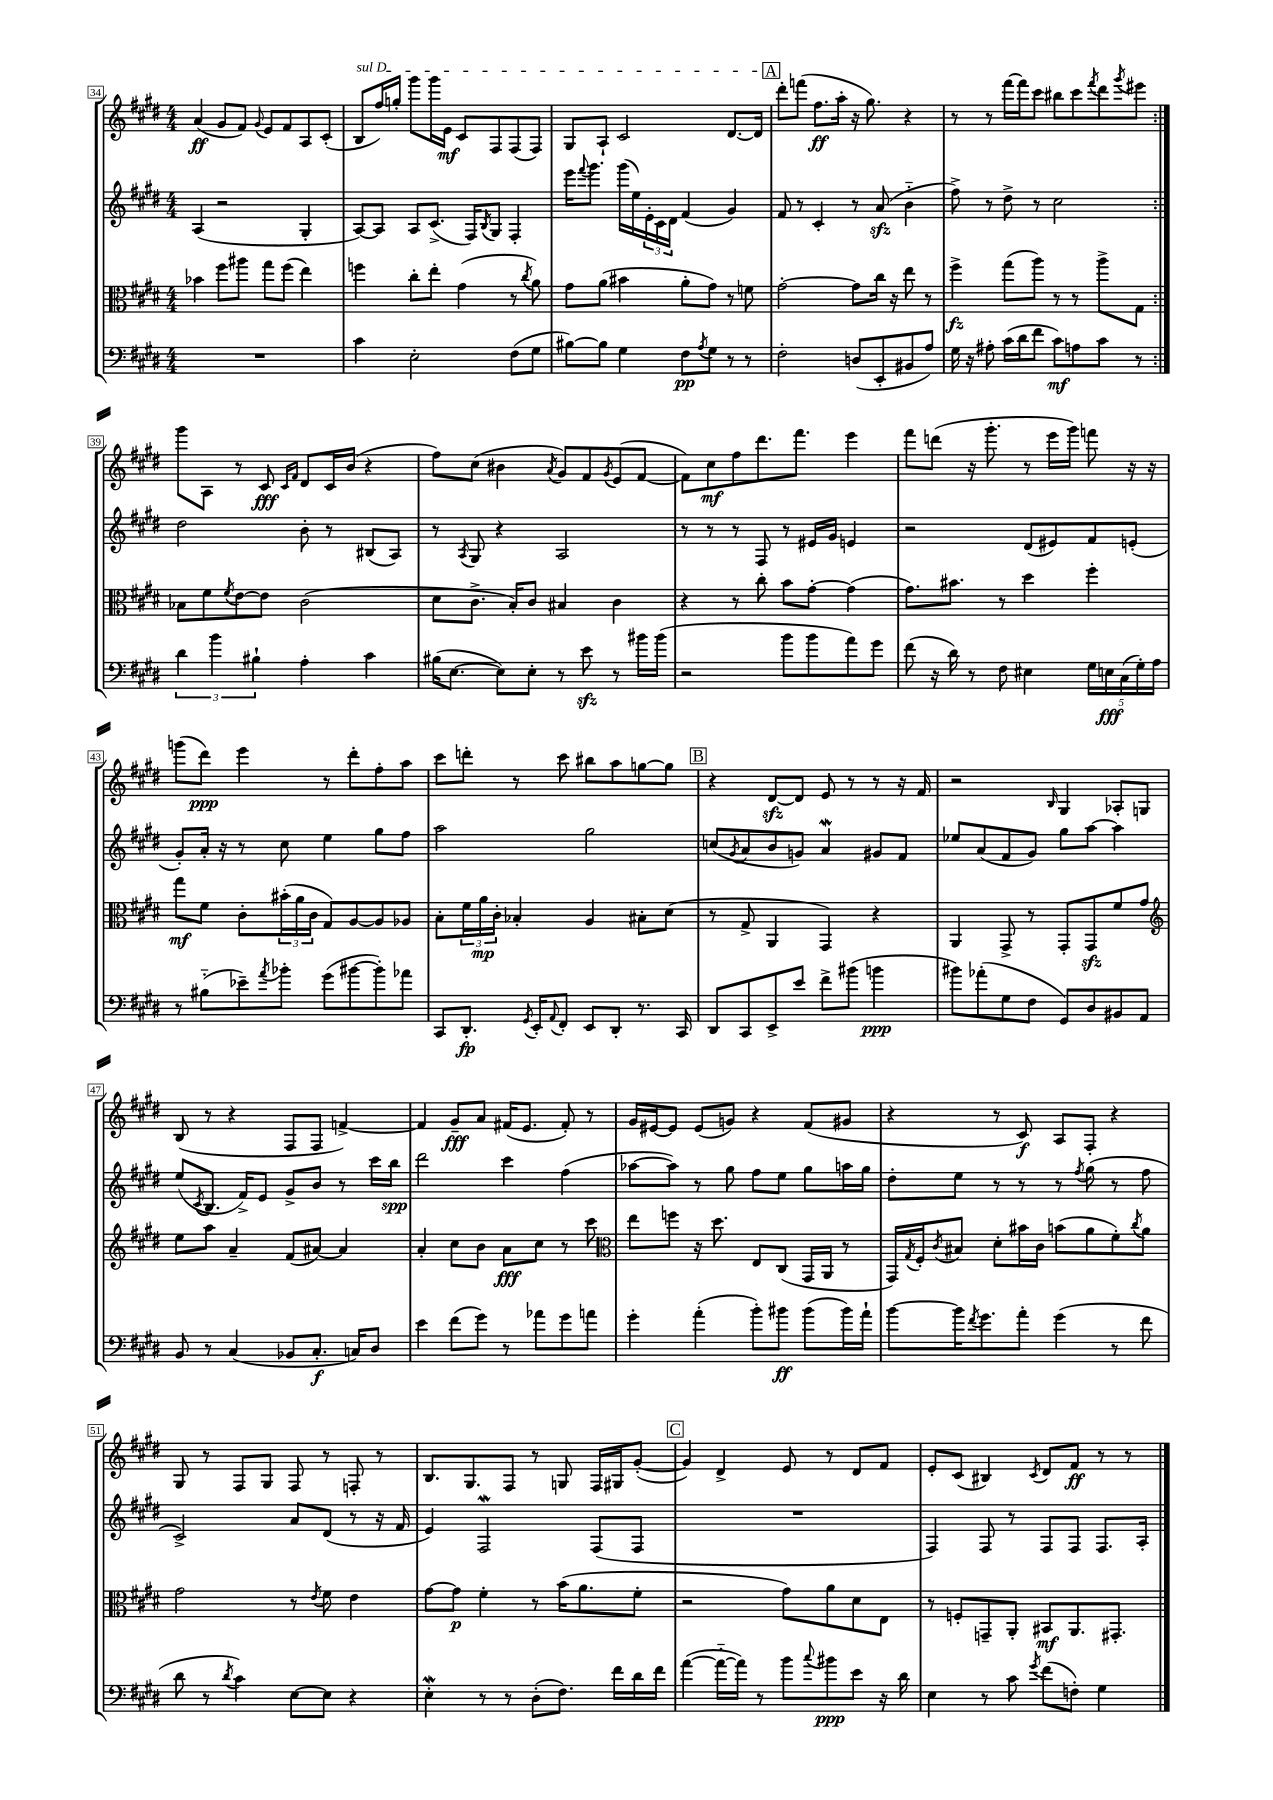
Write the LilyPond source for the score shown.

<<
\new StaffGroup <<
\new Staff = "s0" {
    \clef treble \key e \major \numericTimeSignature \time 4/4
    \repeat volta 2 { a'4\ff( gis'8 fis'8) \appoggiatura { gis'8 } e'8 fis'8 a8 cis'8-.( |
    \once \override TextSpanner.bound-details.left.text = \markup { \italic "sul D" } b8\startTextSpan fis''16) g''16-. gis'''8 gis'''16 e'16\mf cis'8 fis8 fis8( fis8) |
    gis8 a8-! cis'2 dis'8.~ dis'16\stopTextSpan |
    \mark \markup { \box "A" } dis'''8-. f'''8( fis''8.\ff a''16-. r16 gis''8.) r4 |
    r8 r8 fis'''16~ fis'''16 cis'''8 bis''8 cis'''8 \acciaccatura { fis'''8 } dis'''8 \acciaccatura { gis'''8 } eis'''8 | }
    gis'''8 a8 r8 cis'8\fff \grace { cis'16 fis'16 } dis'8 cis'16 b'16( r4 |
    fis''8) cis''8( bis'4 \acciaccatura { a'8 } gis'8) fis'8 \acciaccatura { gis'8 } e'8( fis'8~ |
    fis'8) cis''8\mf fis''8 dis'''8. fis'''8. e'''4 |
    fis'''8 d'''8( r16 gis'''8.-. r8 e'''16 gis'''16) f'''8 r16 r16 |
    g'''8( dis'''8\ppp) e'''4 r8 dis'''8-. fis''8-. a''8 |
    cis'''8 d'''8-. r8 cis'''8 bis''8 a''8 g''8~ g''8 |
    \mark \markup { \box "B" } r4 dis'8~\sfz dis'8 e'8 r8 r8 r16 fis'16 |
    r2 \grace { b16 } gis4 aes8-. g8 |
    b8( r8 r4 fis8 fis8 f'4~->) |
    f'4 gis'8--\fff a'8 fis'16( e'8. fis'8-.) r8 |
    gis'16 eis'16~ eis'8 eis'8( g'8) r4 fis'8( gis'8 |
    r4 r8 cis'8\f) a8 fis8-. r4 |
    gis8 r8 fis8 gis8 fis8 r8 f8-. r8 |
    b8. gis8. fis8 r8 g8 fis16 gis16 gis'8~-.( |
    \mark \markup { \box "C" } gis'4) dis'4-> e'8 r8 dis'8 fis'8 |
    e'8-. cis'8( bis4) \acciaccatura { cis'8 } dis'8 fis'8\ff r8 r8 \bar "|." |
}
\new Staff = "s1" {
    \clef treble \key e \major \numericTimeSignature \time 4/4
    \repeat volta 2 { a4( r2 gis4-. |
    a8~) a8 a8 cis'8.->( fis16) \acciaccatura { b8 } gis8 fis4-. |
    e'''16 \appoggiatura { fis'''8 } gis'''8. gis'''16( e''16) \tuplet 3/2 { e'16-. cis'16 dis'16 } fis'4( gis'4) |
    \mark \markup { \box "A" } fis'8 r8 cis'4-. r8 a'8\sfz( b'4-_ |
    fis''8->) r8 dis''8-> r8 cis''2 | }
    dis''2 b'8-. r8 bis8( a8) |
    r8 \acciaccatura { a8 } gis8 r4 a2 |
    r8 r8 r8 fis8 r8 eis'16 gis'16 e'4 |
    r2 dis'8( eis'8) fis'8 e'8-.( |
    gis'8-.) a'16-. r16 r8 cis''8 e''4 gis''8 fis''8 |
    a''2 gis''2 |
    \mark \markup { \box "B" } c''8( \acciaccatura { gis'8 } a'8 b'8 g'8) a'4\mordent gis'8 fis'8 |
    ees''8 a'8( fis'8 gis'8) gis''8 a''8~ a''4 |
    e''8( \acciaccatura { cis'8 } b8. fis'16->) e'8 gis'8-> b'8 r8 cis'''16 b''16\spp |
    dis'''2 cis'''4 fis''4( |
    aes''8~ aes''8) r8 gis''8 fis''8 e''8 gis''8 a''16 gis''16 |
    dis''8-. e''8 r8 r8 r8 \acciaccatura { fis''8 } gis''8( r8 fis''8 |
    cis'2->) a'8 dis'8( r8 r16 fis'16 |
    e'4) fis2\mordent fis8( fis8 |
    \mark \markup { \box "C" } R1 |
    fis4) fis8 r8 fis8 fis8 fis8. a16-. \bar "|." |
}
\new Staff = "s2" {
    \clef alto \key e \major \numericTimeSignature \time 4/4
    \repeat volta 2 { bes'4 fis''8 ais''8 gis''8 fis''8( e''4) |
    f''4 cis''8-. e''8-. gis'4( r8 \acciaccatura { cis''8 } a'8) |
    gis'8 a'8( bis'4 a'8-. gis'8) r8 f'8 |
    \mark \markup { \box "A" } gis'2~-. gis'8 cis''16 r16 e''8 r8 |
    fis''4->\fz gis''8( a''8) r8 r8 a''8-> gis8 | }
    bes8 fis'8 \acciaccatura { fis'8 } e'8~ e'8 cis'2( |
    dis'8 cis'8.-> b16-.) cis'8 bis4 cis'4 |
    r4 r8 cis''8-. b'8 gis'8~-. gis'4( |
    gis'8.) bis'8. r8 dis''4 fis''4-. |
    gis''8\mf fis'8 cis'8-. \tuplet 3/2 { bis'16-.( a'16 cis'16 } gis8) a8~ a8 aes8 |
    b8-. \tuplet 3/2 { fis'16 a'16\mp cis'16-. } bes4-. a4 bis8-. dis'8( |
    \mark \markup { \box "B" } r8 gis8-> a,4 gis,4) r4 |
    a,4 gis,8-> r8 gis,8-. gis,8\sfz fis'8 gis'8 |
    \clef treble e''8 a''8 a'4-- fis'8( ais'8~) ais'4 |
    a'4-. cis''8 b'8 a'8\fff cis''8 r8 cis'''8 |
    \clef alto e''8 f''8 r16 dis''8. e8 cis8( gis,16 a,16 r8 |
    gis,16) \acciaccatura { gis8 } fis16-. \acciaccatura { cis'8 } bis8 dis'8-. bis'16 cis'16 b'8( a'8 fis'8-.) \acciaccatura { cis''8 } a'8 |
    gis'2 r8 \acciaccatura { e'8 } fis'8 e'4 |
    gis'8~ gis'8\p fis'4-. r8 b'16( a'8. fis'8-. |
    \mark \markup { \box "C" } r2 gis'8) a'8 dis'8 e8 |
    r8 f8-. g,8-- a,8-. bis,8\mf a,8. gis,8.-. \bar "|." |
}
\new Staff = "s3" {
    \clef bass \key e \major \numericTimeSignature \time 4/4
    \repeat volta 2 { R1 |
    cis'4 e2-. fis8( gis8 |
    bis8~) bis8 gis4 fis8\pp \acciaccatura { a8 } gis8 r8 r8 |
    \mark \markup { \box "A" } fis2-. d8( e,8-. bis,8 a8) |
    gis16 r16 ais8-. cis'16( dis'16 fis'8 cis'8\mf) a8 cis'8 r8 | }
    \tuplet 3/2 { dis'4 b'4 bis4-! } a4-. cis'4 |
    bis16( e8.~ e8) e8-. r8 e'8\sfz r8 bis'16 bis'16( |
    r2 b'8 b'8 a'8) gis'8 |
    fis'8( r16 dis'16) r8 fis8 eis4 \tuplet 5/4 { gis16 e16\fff cis16( gis16-.) a16 } |
    r8 bis8-_( ees'8--) \acciaccatura { a'8 } bes'8-. gis'8( bis'8~ bis'8-.) aes'8 |
    cis,8 dis,8.-.\fp \acciaccatura { gis,8 } e,16-. \appoggiatura { a,8 } fis,8-. e,8 dis,8-. r8. cis,16 |
    \mark \markup { \box "B" } dis,8 cis,8 e,8-> e'8 fis'8-> bis'8( b'4\ppp |
    bis'8) aes'8-.( gis8 fis8 gis,8) dis8 bis,8 a,8 |
    b,8 r8 cis4( bes,8 cis8.-.\f c16) dis8 |
    e'4 fis'8( gis'8) r8 aes'8 gis'8 a'8 |
    gis'4-. a'4-.( b'8-.) bis'8\ff bis'8( bis'16) a'16-! |
    b'8~ b'16 \acciaccatura { fis'8 } gis'8. a'8-. gis'4( r8 fis'8 |
    dis'8 r8 \acciaccatura { dis'8 } cis'4) e8~ e8 r4 |
    e4-.\mordent r8 r8 dis8-.( fis8.) fis'16 dis'16 fis'16 |
    \mark \markup { \box "C" } a'4~( a'16~-_ a'16) r8 b'8 \appoggiatura { cis''8 } bis'8\ppp e'8 r16 dis'16 |
    e4 r8 cis'8 \acciaccatura { gis'8 } fis'8( f8-.) gis4 \bar "|." |
}
>>
>>
\layout { \context { \Score currentBarNumber = #34 \override BarNumber.stencil = #(make-stencil-boxer 0.1 0.3 ly:text-interface::print) } }
